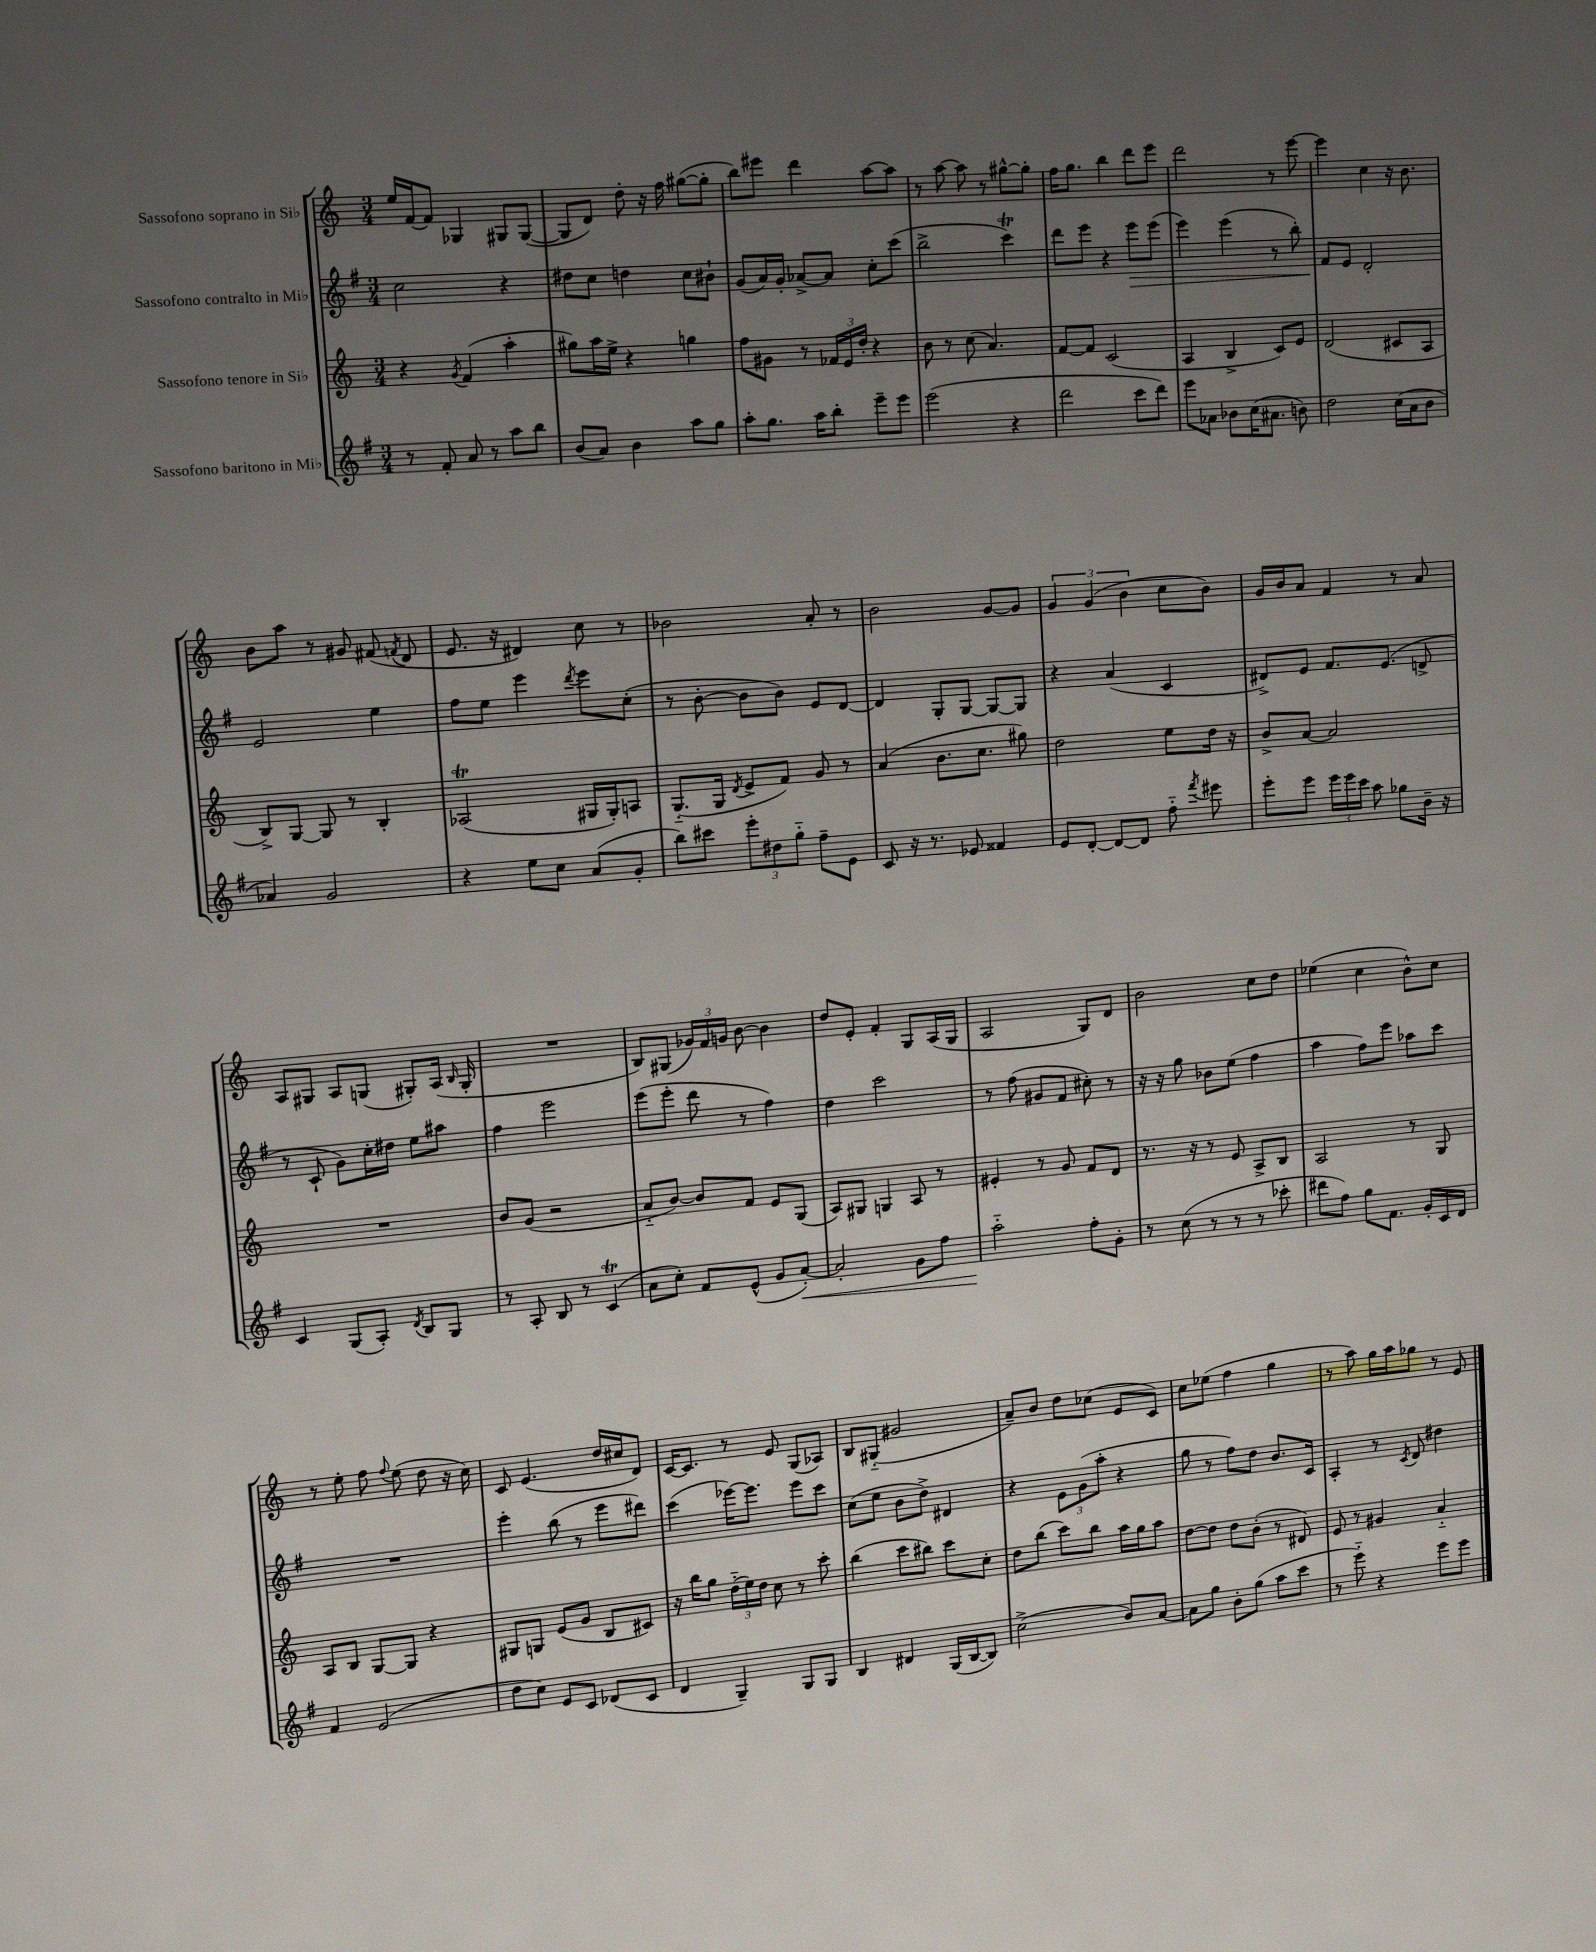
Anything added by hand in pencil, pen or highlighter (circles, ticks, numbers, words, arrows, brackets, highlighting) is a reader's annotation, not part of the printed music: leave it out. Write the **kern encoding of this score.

**kern	**kern	**kern	**kern
*staff4	*staff3	*staff2	*staff1
*clefG2	*clefG2	*clefG2	*clefG2
*k[f#]	*k[]	*k[f#]	*k[]
*M3/4	*M3/4	*M3/4	*M3/4
8r	4r	2cc	16ee
.	.	.	[16f
8f#'	.	.	8f]
.	8qg	.	.
8a	(4f	.	4G-
8r	.	.	.
8aa	4aa'	4r	8G#
8bb	.	.	([8G#
=	=	=	=
(8b	8gg#)	8dd#	8G#]
8a)	16aa	8cc	8d)
.	16ee^	.	.
4b	4r	4dd	8dd'
.	.	.	16r
.	.	.	16ff
8aa	4gg	8cc	([8gg#
8gg	.	8b#`	8gg#']
=	=	=	=
8aa'	8ff	(8g	8bb)
8.gg	8g#	16a)	8eee#
.	.	16g'	.
.	8r	[8a-^	4ddd
16aa	.	.	.
8bb'	24f-	8a-]	.
.	24e	.	.
.	24dd'	.	.
8eee~	4r	8cc'	[8aa
8eee	.	(8ccc	8aa]
=	=	=	=
(2eee	8b	2bb^	8r
.	8r	.	[8aa
.	(8cc	.	8aa]
.	4.a)	.	8r
4r	.	4ccc)	[8gg#^^
.	.	.	8gg#']
=	=	=	=
2ddd	[8f	8ddd	16ff
.	.	.	8.gg
.	8f]	8eee	.
.	(2c	4r	4bb
8ccc	.	8eee	8ddd
8ddd)	.	(8eee	8eee
=	=	=	=
8eee	4A	4eee)	2ddd
8a-	.	.	.
8b-	4B^	(4eee	.
(16cc	.	.	.
8.a#	.	.	.
.	8c)	8r	8r
8b)	8e	8bb')	[8eee
=	=	=	=
2dd	(2d	8f#	4eee]
.	.	8e	.
.	.	2d'	4cc
(16cc	8c#	.	16r
16a	.	.	8.b
8b	8A	.	.
=	=	=	=
4a-)	8B^)	2e	8b
.	[8G	.	8aa
2g	8G]	.	8r
.	8r	.	8g#
.	4B'	4ee	(8f#
.	.	.	8qf
.	.	.	8d
=	=	=	=
4r	(2A-	8ff#	8.e
.	.	8ee	.
.	.	.	16r
8ee	.	4eee	4d#)
8cc	.	.	.
.	.	8qddd	.
(8a	16G#	8eee	8cc
.	16G#')	.	.
8g'	8A	(8cc'	8r
=	=	=	=
8bb)	(8.G'~	8r	2b-
8ccc#	.	[8b'	.
.	16G	.	.
.	8qd	.	.
12eee'	8e^	8b]	.
12dd#	.	.	.
.	8f)	8b)	.
12gg'~	.	.	.
8ff#~	8g	8e	8a'
8e	8r	[8d	8r
=	=	=	=
8c	(4a	4d]	2b
16r	.	.	.
8.r	.	.	.
.	8.b	8G'	.
8e-	.	[8G	.
.	8.cc	.	.
4f##	.	8G_	[8g
.	8gg#)	8G]	8g]
=	=	=	=
8e	2dd	4r	6g
[8d'	.	.	.
.	.	.	(6g
8d_	.	(4a	.
.	.	.	6b
8d]	.	.	.
8ff#'~	8ee	4c	8cc
8qfff#	.	.	.
8eee#	16dd	.	8b)
.	16r	.	.
=	=	=	=
8eee'	8b^	8d#^)	16g
.	.	.	16b
8eee	[8a	8e	8a
24eee	2a]	8.f#	4f
24eee	.	.	.
24ccc	.	.	.
8aa	.	.	.
.	.	(8.e	.
8gg-	.	.	8r
16b~	.	8d^	8a
16r	.	.	.
=	=	=	=
4c	2.r	8r	8A
.	.	8c`	8G#
(8G	.	8g)	8A
8A')	.	16cc'	(8G
.	.	16dd#	.
8qd	.	.	.
8B	.	8ee	8G#')
8G	.	8aa#	(16A
.	.	.	16qqB
.	.	.	16G#'
=	=	=	=
8r	8b	4ff#	2.r
8A'	(8g	.	.
8B	2r	2eee	.
8r	.	.	.
(4c	.	.	.
=	=	=	=
8a	8a'~	(8eee	8B)
8cc')	[8b)	8eee'	(8G#
8f#	8b]	8ddd	24g-)
.	.	.	24f
.	.	.	24g
(8e^^	8f	8r	[8b
8g	8e	4ff#)	4b]
[8a')	(8G	.	.
=	=	=	=
2a']	8A)	4dd	8dd
.	8G#	.	8e'
.	4G	2ccc	4f'
8g	8A	.	8G
8ff#	8r	.	(16A
.	.	.	16G
=	=	=	=
2aa'~	4e#'	8r	2A
.	.	(8ff#	.
.	8r	8g#	.
.	8g	8f#	.
8ff#'	8f	8cc#')	8G)
8g'	8d	8r	8d
=	=	=	=
8r	8.r	16r	2b
.	.	16r	.
(8cc	.	8gg	.
.	16r	.	.
8r	8r	8b-	.
8r	8e	(8ee	.
8r	8A^	4ff#	8cc
8ccc-'	8B	.	8dd
=	=	=	=
8ddd#	2A	4aa	(4ee-
8ff#)	.	.	.
8gg	.	8ff#)	4cc
8.f#	.	8eee	.
.	8r	8aa-	8b^^)
16g'	.	.	.
16c	8G	8ccc	8cc
16d	.	.	.
=	=	=	=
4f#	8A	2.r	8r
.	8B	.	8ee'
(2e	[8G	.	8ff
.	.	.	8qqff
.	8G]	.	(8ee
.	4r	.	8dd
.	.	.	16r
.	.	.	16cc)
=	=	=	=
8dd	8G#	4eee'	8c
8cc)	8G	.	(4.e
8e	(8e	(8bb	.
8c	8g	8r	.
(8d-	8B	8eee	16dd
.	.	.	16cc#
8c	8c#)	8ddd#)	8d)
=	=	=	=
4d	16r	(4ccc	[16c
.	16bb	.	8.c]
.	8gg	.	.
4G~)	(24dd'~	[16eee-)	8r
.	24ee)	.	.
.	.	8.eee-]	.
.	24dd	.	.
.	8cc	.	8e
8G	8r	8eee-	(8G
8G	8ccc'	8ccc	8A-)
=	=	=	=
4B	(4bb	(8cc	8B
.	.	8ee	(8G#'~
4d#	8ccc	8b	2g#
.	8bb#)	8dd^)	.
(16G	8ccc	4d#	.
[16B	.	.	.
8B])	8cc'	.	.
=	=	=	=
(2cc^	8dd	4r	8a~)
.	(8bb	.	8b
.	8ccc)	12e	8dd
.	.	(12g	.
.	8bb	.	(8cc-
.	.	12aa'	.
8b)	16aa	4r	8e
.	16gg	.	.
[8a	8aa	.	8c)
=	=	=	=
8a]	[8dd	8gg	8cc
8gg	8dd]	8r	(8ee-
8b'	8dd	8ff#)	4ff
(8gg	(8b'	8dd	.
8aa	8r	8.b	4gg
8ccc	8d#)	.	.
.	.	16c	.
=	=	=	=
8r	8e	4A'	8r
8eee'~)	8r	.	8aa)
4r	4g#	8r	16gg
.	.	.	16aa
.	.	8qc	.
.	.	8d	8gg-
8eee	4a'~	4dd#	8r
8eee	.	.	8e
==	==	==	==
*-	*-	*-	*-
